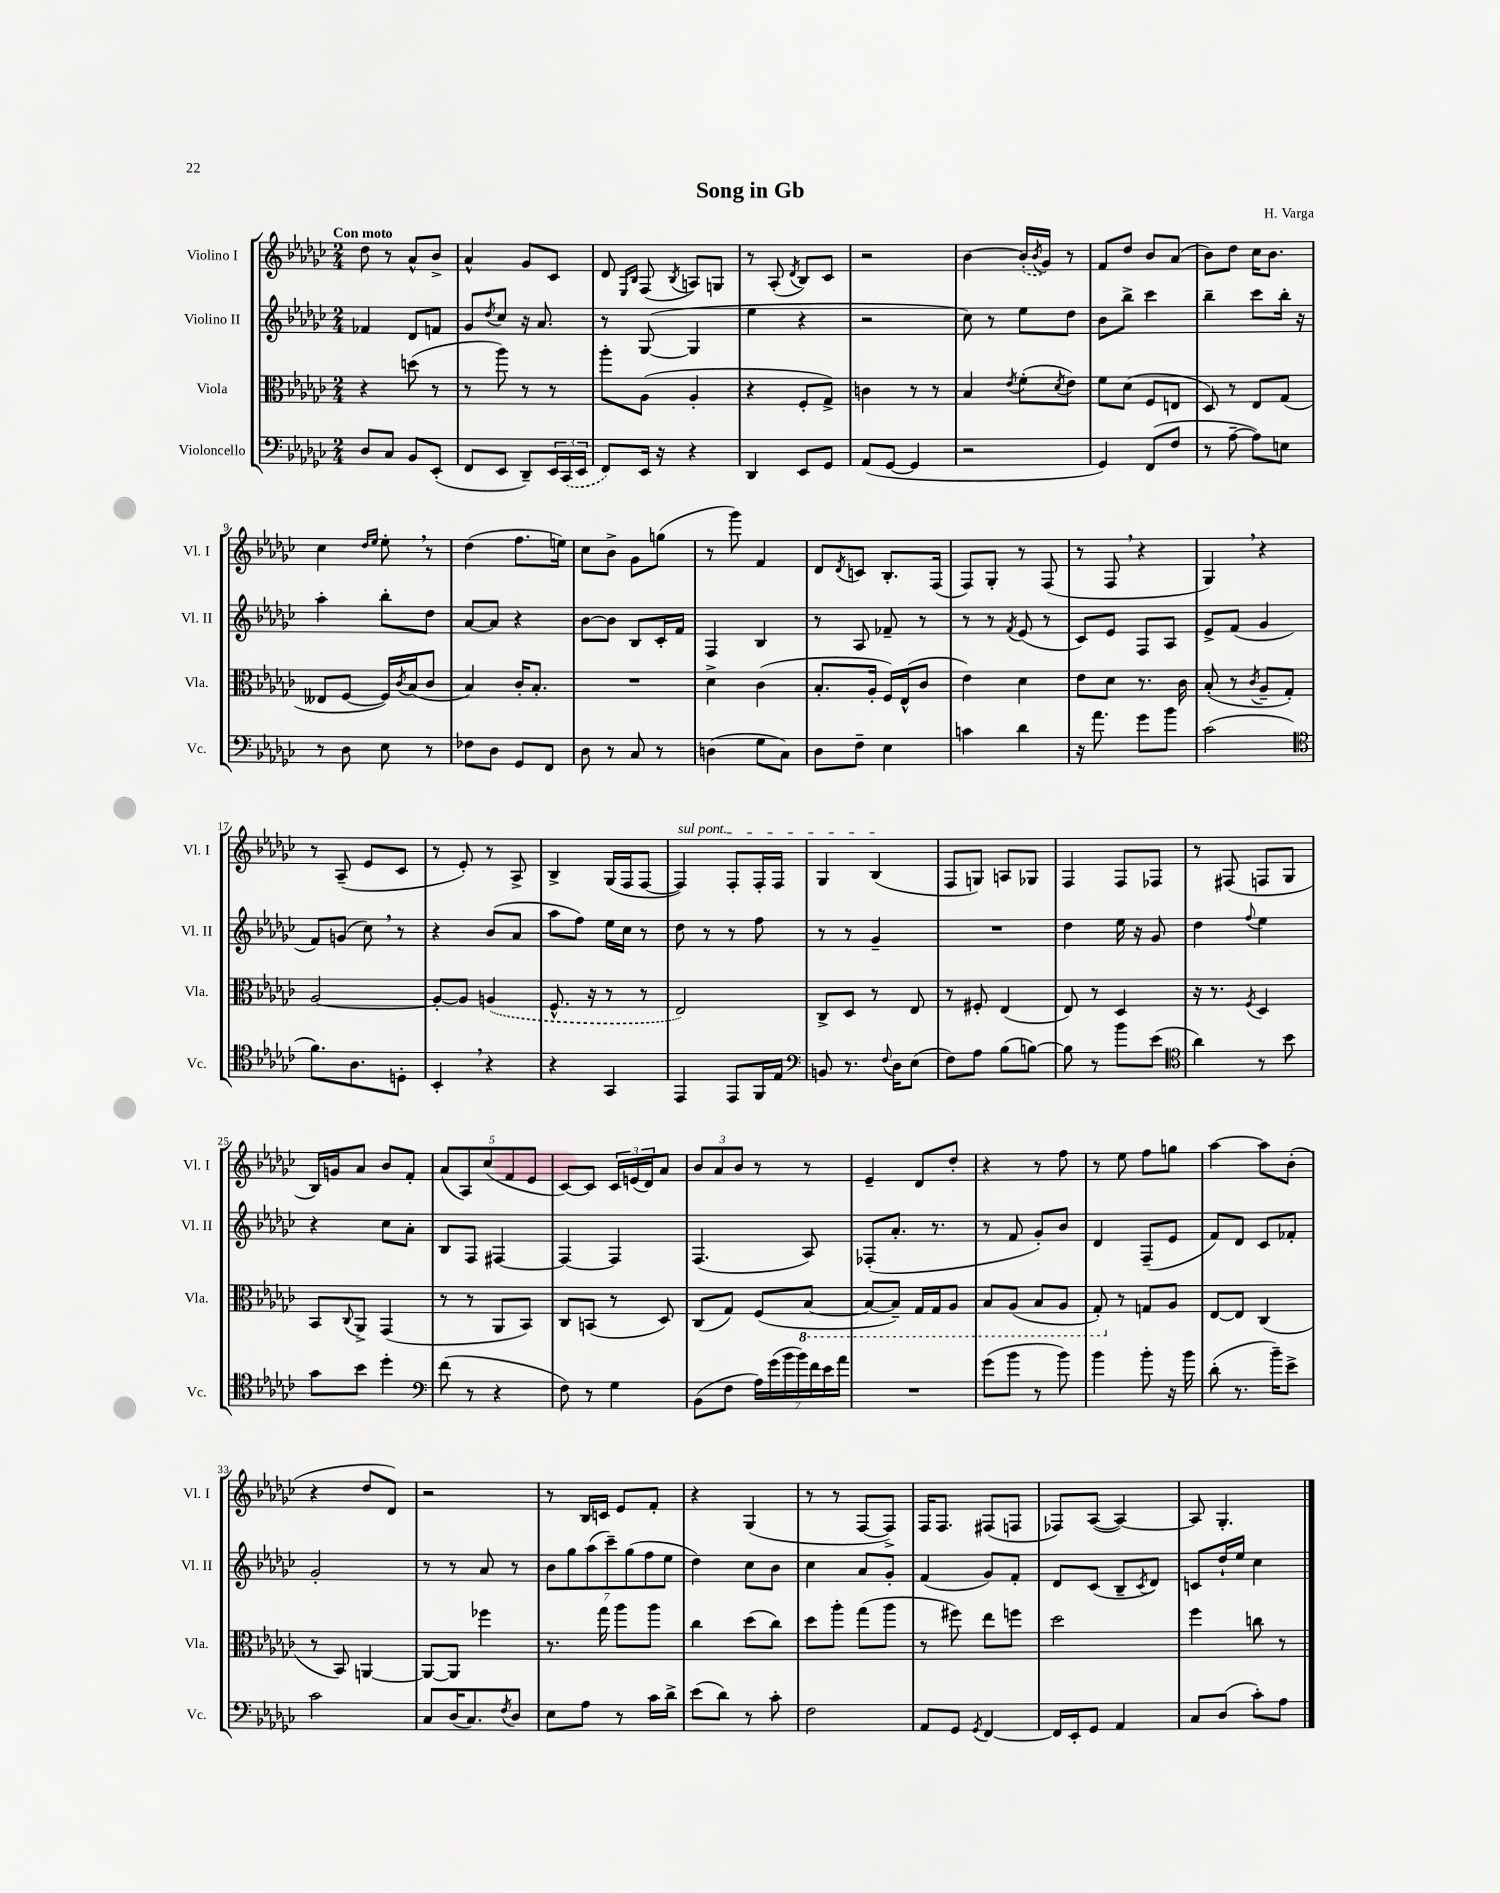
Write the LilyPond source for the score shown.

\header { title = "Song in Gb" composer = "H. Varga" }
<<
\new StaffGroup <<
\new Staff = "s0" \with { instrumentName = "Violino I" shortInstrumentName = "Vl. I" } {
    \clef treble \key ges \major \numericTimeSignature \time 2/4 \tempo "Con moto"
    des''8 r8 aes'8-^ bes'8-> |
    aes'4-^ ges'8 ces'8 |
    des'8 \grace { ees16 bes16 } f8( \acciaccatura { bes8 } a8) g8 |
    r8 aes8-.( \acciaccatura { des'8 } bes8) ces'8 |
    r2 |
    bes'4~ \once \slurDashed bes'16-.( \acciaccatura { bes'8 } ges'16) r8 |
    f'8 des''8 bes'8 aes'8( |
    bes'8) des''8 ces''16 bes'8. |
    ces''4 \grace { des''16 ees''16 } ees''8-. \breathe r8 |
    des''4( f''8. e''16) |
    ces''8 bes'8-> ges'8 g''8( |
    r8 ges'''8) f'4 |
    des'8 \acciaccatura { des'8 } c'8 bes8.-. f16( |
    f8) ges8-. r8 f8( |
    r8 f8 \breathe r4 |
    ges4) \breathe r4 |
    r8 aes8--( ees'8 ces'8 |
    r8 ees'8-.) r8 aes8-> |
    bes4-> ges16( f16 f8~ |
    \once \override TextSpanner.bound-details.left.text = \markup { \italic "sul pont." } f4\startTextSpan) f8-. f16-. f16 |
    ges4 bes4\stopTextSpan( |
    f8 g8) a8 ges8 |
    f4 f8 fes8 |
    r8 fis8( f8 ges8 |
    bes16) g'16 aes'8 bes'8 f'8-. |
    \tuplet 5/4 { aes'8( aes8) ces''8( f'8 ees'8 } |
    ces'8~) ces'8 \tuplet 3/2 { ces'16 e'16( des'16) } aes'8 |
    \tuplet 3/2 { bes'8 aes'8 bes'8 } r8 r8 |
    ees'4-- des'8 des''8-. |
    r4 r8 f''8 |
    r8 ees''8 f''8 g''8 |
    aes''4~ aes''8 bes'8-.( |
    r4 des''8 des'8) |
    r2 |
    r8 bes16 c'16 ees'8 f'8-. |
    r4 ges4( |
    r8 r8 f8~ f8->) |
    f16 f8. fis8( f8 |
    fes8) aes8~( aes4~) |
    aes8 ges4.-. \bar "|." |
}
\new Staff = "s1" \with { instrumentName = "Violino II" shortInstrumentName = "Vl. II" } {
    \clef treble \key ges \major \numericTimeSignature \time 2/4
    fes'4 des'8 f'8 |
    ges'8 \acciaccatura { des''8 } ces''8 r16 aes'8. |
    r8 ges8~( ges4 |
    ees''4 r4 |
    r2 |
    ces''8) r8 ees''8 des''8 |
    bes'8 bes''8-> ces'''4 |
    bes''4-- ces'''8 bes''16-. r16 |
    aes''4-. bes''8-. des''8 |
    aes'8~ aes'8 r4 |
    bes'8~ bes'8 bes8 ces'16-. f'16 |
    f4 bes4 |
    r8 aes8 fes'8-- r8 |
    r8 r8 \acciaccatura { f'8 } ees'8( r8 |
    ces'8) ees'8 f8 aes8 |
    ees'8-> f'8( ges'4 |
    f'8) g'8( ces''8) \breathe r8 |
    r4 bes'8( aes'8 |
    aes''8 f''8) ees''16 ces''16 r8 |
    des''8 r8 r8 f''8 |
    r8 r8 ges'4-- |
    R2 |
    des''4 ees''16 r16 ges'8 |
    des''4 \appoggiatura { f''8 } ees''4 |
    r4 ces''8 aes'8-. |
    bes8 f8 fis4~ |
    fis4~ fis4 |
    f4.( aes8) |
    fes8-.( aes'8.-. r8. |
    r8 f'8 ges'8-.) bes'8 |
    des'4 f8--( ees'8 |
    f'8) des'8 ces'8 fes'8-. |
    ges'2-. |
    r8 r8 aes'8 r8 |
    \tuplet 7/4 { bes'8 ges''8 aes''8( ces'''8--) ges''8( f''8 ees''8 } |
    des''4) ces''8 bes'8 |
    ces''4 aes'8 ges'8-. |
    f'4( ges'8) f'8-. |
    des'8 ces'8( bes8-- \acciaccatura { ces'8 } des'8) |
    c'8 des''16-! ees''16 ces''4 \bar "|." |
}
\new Staff = "s2" \with { instrumentName = "Viola" shortInstrumentName = "Vla." } {
    \clef alto \key ges \major \numericTimeSignature \time 2/4
    r4 d''8( r8 |
    r8 aes''8) r8 r8 |
    aes''8-. aes8( aes4-. |
    r4 f8-. ges8->) |
    c'4 r8 r8 |
    bes4 \acciaccatura { ees'8 } f'8-.( \acciaccatura { des'8 } ees'8) |
    f'8 des'8( f8 e8 |
    des8) r8 ees8 ges8( |
    eeses8 f8~ f16) \acciaccatura { ces'8 } bes16( ces'8 |
    bes4) ces'16-. bes8.-. |
    R2 |
    des'4-> ces'4( |
    bes8.-. aes16-. f16) ees16-^( ces'8 |
    ees'4) des'4 |
    ees'8 des'8 r8. ces'16 |
    bes8-.( r8 \acciaccatura { ces'8 } aes8-- ges8-.) |
    aes2~ |
    aes8~-. aes8 \once \slurDashed a4( |
    f8.-^ r16 r8 r8 |
    ees2) |
    ces8-> des8 r8 ees8 |
    r8 fis8-. ees4( |
    ees8) r8 des4 |
    r16 r8. \acciaccatura { f8 } des4 |
    bes,8 \appoggiatura { ces8 } aes,8-> ges,4( |
    r8 r8 aes,8 bes,8) |
    ces8 b,8( r8 des8) |
    ces8( ges8) f8( \ottava #-1 bes,8~ |
    bes,8~ bes,8--) ges,16 ges,16 aes,8 |
    bes,8 aes,8( bes,8 aes,8 |
    ges,8-.) \ottava #0 r8 g8 aes8 |
    ees8~ ees8 ces4( |
    r8 bes,8) a,4~ |
    a,8~ a,8 fes''4 |
    r8. ges''16 aes''8 aes''8 |
    ces''4 des''8( ces''8) |
    des''8 aes''8-. ges''8( aes''8 |
    r8 fis''8) ees''8 f''8 |
    des''2 |
    f''4 c''8 r8 \bar "|." |
}
\new Staff = "s3" \with { instrumentName = "Violoncello" shortInstrumentName = "Vc." } {
    \clef bass \key ges \major \numericTimeSignature \time 2/4
    des8 ces8 bes,8 ees,8-.( |
    f,8 ees,8 des,8--) \tuplet 3/2 { ees,16 \once \slurDashed ces,16( ees,16 } |
    f,8) ees,16 r16 r4 |
    des,4 ees,8 ges,8 |
    aes,8( ges,8~ ges,4 |
    r2 |
    ges,4) f,8( f8 |
    r8 aes8~-- aes8) e8 |
    r8 des8 ees8 r8 |
    fes8 des8 ges,8 f,8 |
    des8 r8 ces8 r8 |
    d4( ges8 ces8) |
    des8 f8-- ees4 |
    c'4 des'4 |
    r16 aes'8. ges'8 bes'8 |
    ces'2( |
    \clef tenor f'8.) aes8. d8-. |
    bes,4-. \breathe r4 |
    r4 ges,4 |
    ees,4 ees,8 f,16 ees16 |
    \clef bass b,8 r8. \appoggiatura { f8 } des16 ees8( |
    f8) aes8 bes8( b8~) |
    b8 r8 bes'8 ees'8( |
    \clef tenor aes'4) r8 bes'8 |
    ges'8 bes'8 des''4-. |
    \clef bass f'8( r8 r4 |
    f8) r8 ges4 |
    bes,8( f8 \tuplet 7/4 { aes16) ges'16( bes'16 bes'16) f'16 ees'16 aes'16 } |
    R2 |
    ges'8( bes'8 r8 bes'8) |
    bes'4 bes'8-. r16 bes'16 |
    des'8-.( r8. bes'16--) ees'8-> |
    ces'2 |
    ces8 des16( ces8.) \acciaccatura { f8 } des8 |
    ees8 aes8 r8 ces'16 des'16-> |
    ees'8( des'8) r8 ces'8-. |
    f2 |
    aes,8 ges,8 \acciaccatura { ges,8 } f,4~ |
    f,16 ees,16-. ges,8 aes,4 |
    ces8 des8( ces'8-.) aes8 \bar "|." |
}
>>
>>
